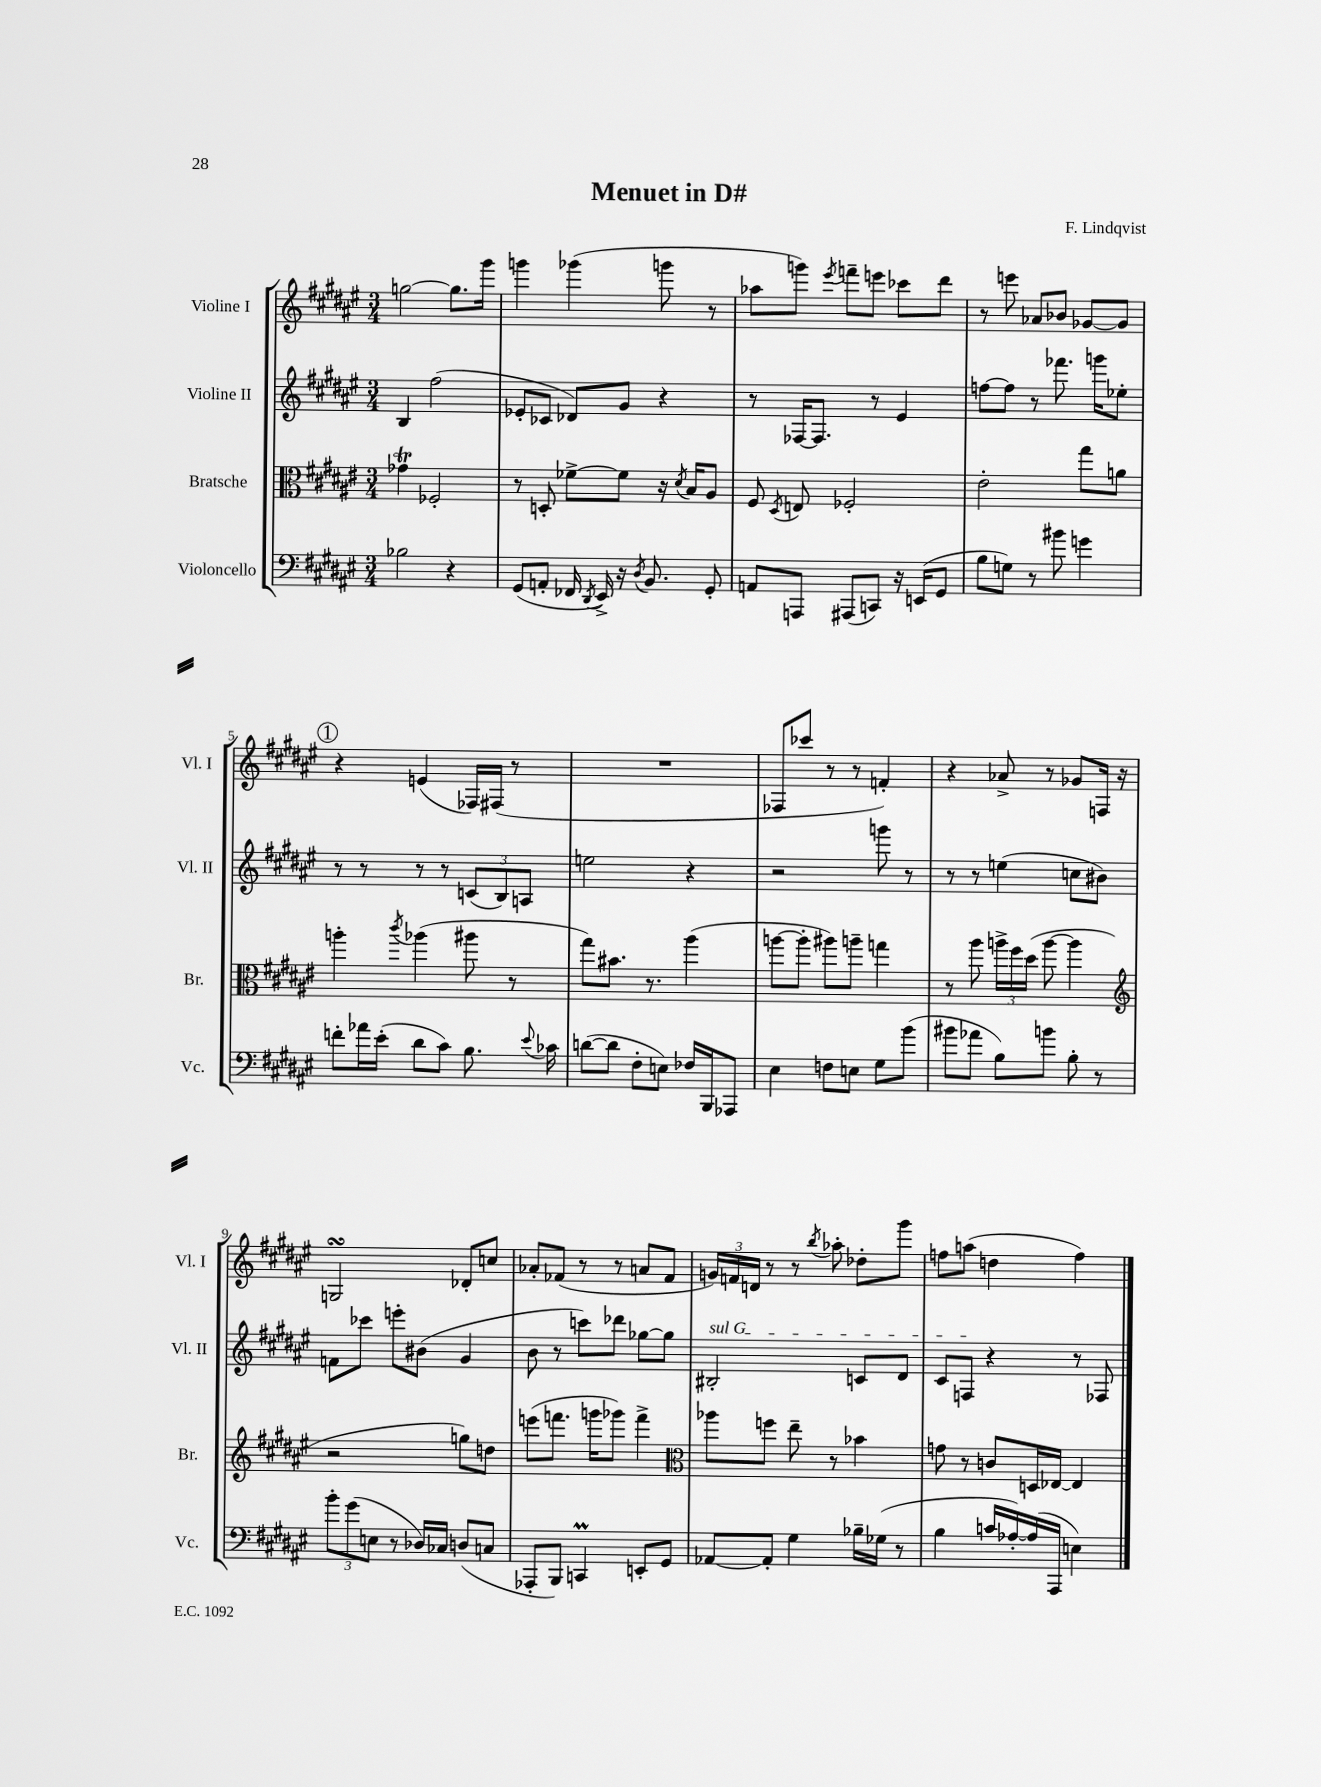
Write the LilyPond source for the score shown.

\header { title = "Menuet in D#" composer = "F. Lindqvist" }
<<
\new StaffGroup <<
\new Staff = "s0" \with { instrumentName = "Violine I" shortInstrumentName = "Vl. I" } {
    \clef treble \key fis \major \numericTimeSignature \time 3/4
    \autoBeamOff g''2~ g''8.[ gis'''16] |
    g'''4 ges'''4( g'''8 r8 |
    aes''8[ g'''8]) \acciaccatura { eis'''8 } f'''8[-- e'''8] ces'''8[ dis'''8] |
    r8 e'''8 aes'8[ bes'8] ges'8[~ ges'8] |
    \mark \markup { \circle "1" } r4 e'4( fes16[) fis16]( r8 |
    R2. |
    fes8[ ces'''8] r8 r8 f'4-.) |
    r4 aes'8-> r8 ges'8[ f16] r16 |
    g2\turn des'8[-. c''8] |
    aes'8[-. fes'8]( r8 r8 a'8[ fes'8] |
    \tuplet 3/2 { g'16[) f'16 d'16] } r8 r8 \acciaccatura { b''8 } aes''8-. des''8[-. gis'''8] |
    f''8[ a''8]( d''4 f''4) \bar "|." |
}
\new Staff = "s1" \with { instrumentName = "Violine II" shortInstrumentName = "Vl. II" } {
    \clef treble \key fis \major \numericTimeSignature \time 3/4
    \autoBeamOff b4 fis''2( |
    ees'8[-. ces'8] des'8[) gis'8] r4 |
    r8 fes16[~ fes8.] r8 eis'4 |
    f''8[~ f''8] r8 fes'''8. g'''16[ ees''8]-. |
    \mark \markup { \circle "1" } r8 r8 r8 r8 \tuplet 3/2 { c'8[( b8) a8] } |
    e''2 r4 |
    r2 g'''8 r8 |
    r8 r8 e''4( c''8[ bis'8]) |
    f'8[ ces'''8] e'''8[-. bis'8]( gis'4 |
    b'8 r8 c'''8[) des'''8] ges''8[~ ges''8] |
    \once \override TextSpanner.bound-details.left.text = \markup { \italic "sul G" } bis2-.\startTextSpan c'8[ dis'8] |
    cis'8[ f8]\stopTextSpan r4 r8 fes8 \bar "|." |
}
\new Staff = "s2" \with { instrumentName = "Bratsche" shortInstrumentName = "Br." } {
    \clef alto \key fis \major \numericTimeSignature \time 3/4
    \autoBeamOff ges'4\trill fes2-. |
    r8 d8-. fes'8[~-> fes'8] r16 \acciaccatura { dis'8 } b16[ ais8] |
    fis8 \acciaccatura { dis8 } e8 fes2-. |
    eis'2-. gis''8[ a'8] |
    \mark \markup { \circle "1" } a''4-. \acciaccatura { cis'''8 } aes''4( ais''8 r8 |
    gis''8[) bis'8.] r8. ais''4( |
    a''8[~ a''8]-. ais''8[) a''8]-- g''4 |
    r8 ais''8 \tuplet 3/2 { a''16[-> fis''16 dis''16]( } a''8~ a''4 |
    \clef treble r2 g''8[) d''8] |
    e'''8[( f'''8.] g'''16[ ges'''8]) f'''4-> |
    \clef alto aes''8[ f''8] eis''8-- r8 bes'4 |
    g'8 r8 c'8[ d16 ees16]~ ees4 \bar "|." |
}
\new Staff = "s3" \with { instrumentName = "Violoncello" shortInstrumentName = "Vc." } {
    \clef bass \key fis \major \numericTimeSignature \time 3/4
    \autoBeamOff bes2 r4 |
    gis,8[( a,8]-. fes,16 \acciaccatura { dis,8 } eis,16->) r16 \acciaccatura { dis8 } b,8. gis,8-. |
    a,8[ a,,8] ais,,8[( c,8]) r16 e,16[( gis,8] |
    b8[ g8]) r8 bis'8 g'4 |
    \mark \markup { \circle "1" } f'8[-. aes'16 eis'16]-.( dis'8[ cis'8]) b8. \appoggiatura { eis'8 } ces'16 |
    d'8[~( d'8] fis8[-. e8]) fes16[ b,,16 aes,,8] |
    eis4 f8[ e8] gis8[ b'8]( |
    bis'8[ aes'8] b8[) b'8] b8-. r8 |
    \tuplet 3/2 { b'8[-. gis'8( e8] } r8 des16[) ces16] d8[( c8] |
    aes,,8[-. b,,8]) c,4\prall e,8[-. gis,8] |
    aes,8[~ aes,8]-. gis4 bes16[-- ges16]( r8 |
    b4 c'16[ aes16~-.) aes16( ais,,16] e4) \bar "|." |
}
>>
>>
